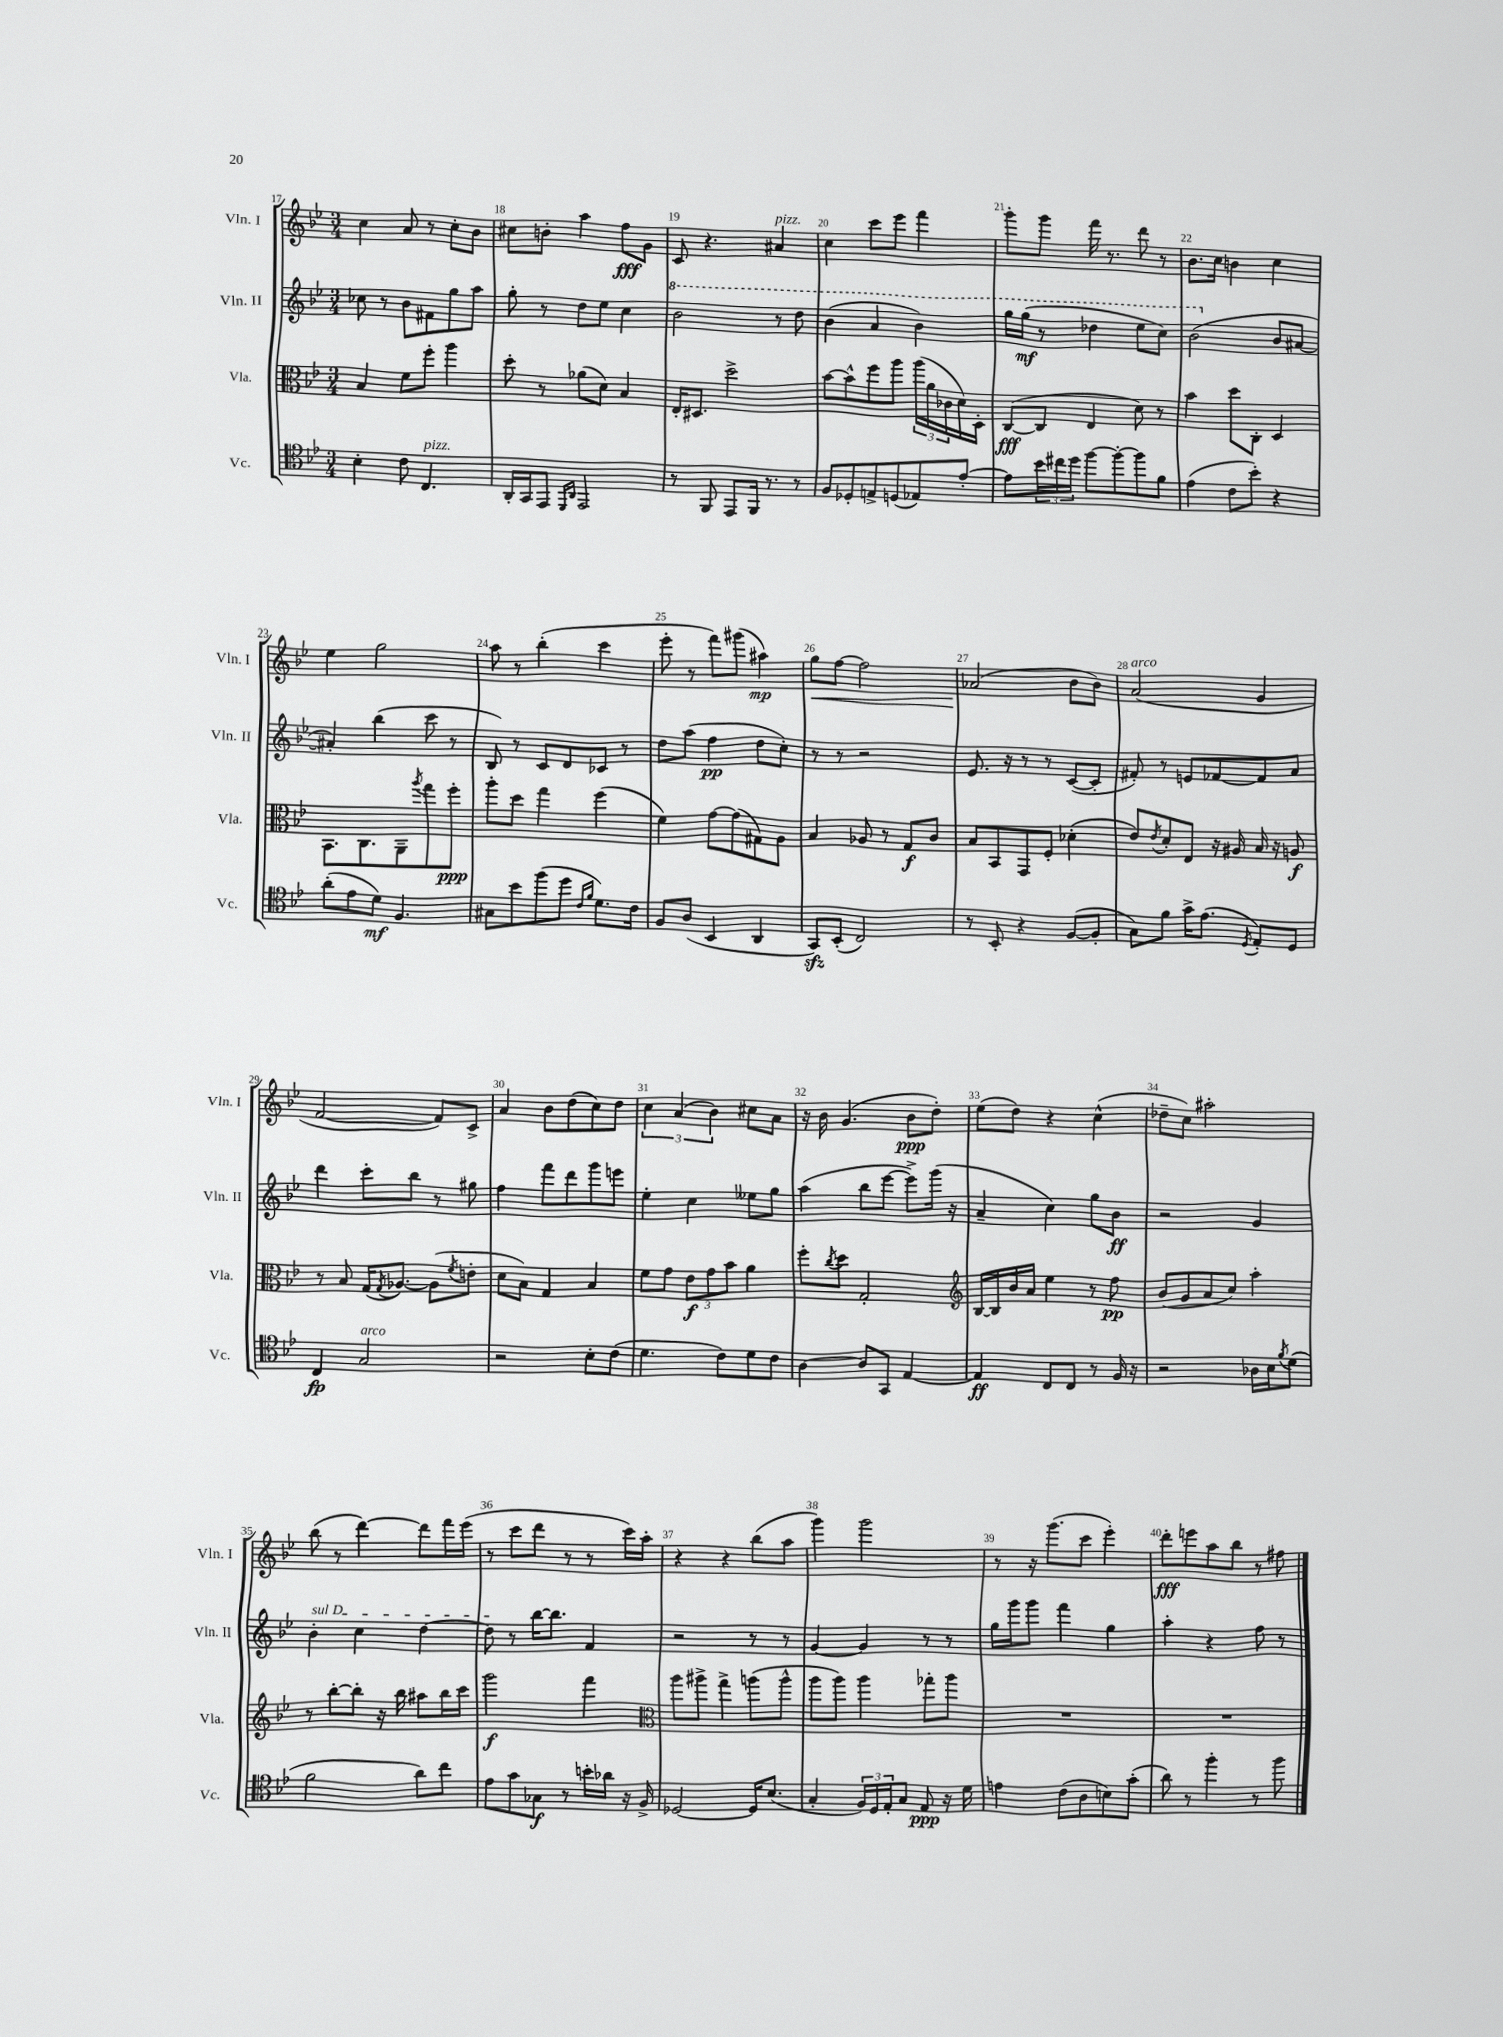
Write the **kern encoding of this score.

**kern	**kern	**kern	**kern
*staff4	*staff3	*staff2	*staff1
*clefC4	*clefC3	*clefG2	*clefG2
*k[b-e-]	*k[b-e-]	*k[b-e-]	*k[b-e-]
*M3/4	*M3/4	*M3/4	*M3/4
4B-'\	4B-/	8cc-\	4cc\
.	.	8r	.
8c\	8f\L	8b-\L	8a/
4.C/	8ff'\J	8f#\	8r
.	4aa\	8gg\	8cc'\L
.	.	8aa\J	8b-\J
=	=	=	=
16AA'/LL	8dd'\	8gg'\	8cc#\L
16GG/J	.	.	.
8EE-/J	8r	8r	8b'\J
16qqDD/LL	.	.	.
16qqAA/JJ	.	.	.
2EE-/	(8a-\L	8dd\L	4aa\
.	8d\J)	8ee-\J	.
.	4B-/	4cc\	8ff\L
.	.	.	8g\J
=	=	=	=
8r	16E-'/LK	2bb-\	8c/
.	8.D#/J	.	.
8FF/	.	.	4.r
8EE-/L	2dd^\	.	.
16FF/Jk	.	.	.
8.r	.	.	.
.	.	8r	4a#/
8r	.	8ddd\	.
=	=	=	=
8F/L	[8b-\L	(4bb-\	4cc\
8D-'/	8b-^^\]	.	.
8E^/	8ff\	4aa/	8ccc\L
(8D/	8aa\J	.	8eee-\J
8E-/)	(24aa\LL	4bb-\)	4fff\
.	24a\	.	.
.	24c-\	.	.
[8e-'/J	16d\)	.	.
.	16D'\JJ	.	.
=	=	=	=
8e-\]L	([8C/L	16ggg\LL	8ggg'\L
.	.	(16ggg\JJ	.
24b-\L	8C/]J	8r	8ggg\J
24cc#\	.	.	.
24dd\JJ	.	.	.
[8ff\L	4E-/	4ddd-\	16fff\
.	.	.	8.r
8ff'\_	.	.	.
8ff\]	8d\)	8eee-\L	8ddd\
8f\J	8r	8ccc\J)	8r
=	=	=	=
(4e-\	4b-\	(2bb-\	8.b-\L
.	.	.	16cc\Jk
8c\L	8dd\L	.	4b\
8b-'\J)	8C'\J	.	.
4r	4D/	8b-/L	4cc\
.	.	[8a#/J	.
=	=	=	=
(8a'\L	8.BB-\L	4a#'/])	4ee-\
8e-\	.	.	.
.	8.C\	.	.
8d\J)	.	(4bb-\	2gg\
4.F/	8AA~\	.	.
.	8qaa/	.	.
.	8gg\	8ccc\	.
.	8ff'\J	8r	.
=	=	=	=
8G#\L	8aa'\L	8B-/)	8aa\
8b-\	8dd\J	8r	8r
(8ff\	4gg\	8c/L	(4bb-'\
8dd\J	.	8d/	.
16qqc/LL	.	.	.
16qqf/JJ	.	.	.
8.d\L)	(4ff\	8c-/J	4ccc\
.	.	8r	.
16c\Jk	.	.	.
=	=	=	=
8F/L	4f\)	8dd\L	8eee-'\
(8A/J	.	(8aa\J	8r
4BB-/	[8g\L	4ff\	8fff\L)
.	(8g\]	.	(8ggg#\J
4AA/	8G#\)	8dd\L	4aa#\)
.	8A\J	8cc'\J)	.
=	=	=	=
8GG/L)	4B-/	8r	8gg\L
(8BB-'/J	.	8r	[8ff\J
2C/)	8A-/	2r	2ff\]
.	8r	.	.
.	8G/L	.	.
.	8c/J	.	.
=	=	=	=
8r	8B-/L	8.e-/	(2a-/
8BB-'/	8BB-/	.	.
.	.	16r	.
4r	8GG/	8r	.
.	8F'/J	8r	.
([8F/L	(4d-'\	([8c/L	8b-\L
8F'/]J	.	8c'/]J	8b-\J)
=	=	=	=
8G\L)	8e-/L)	8f#'/)	(2a/
.	8qe-/	.	.
8f\J	8d'/	8r	.
16g^\LK	8E-/J	8e/L	.
(8.e-\J	.	.	.
.	16r	[8f-/	.
.	16A#/	.	.
8qD/	.	.	.
8E-'/L)	16B-/	8f-/]	4g/
.	16r	.	.
8D/J	8A/	8a/J	.
=	=	=	=
4C/	8r	4ddd\	[2f/
.	8B-/	.	.
2G/	(16G/LK	8ccc'\L	.
.	8qG/	.	.
.	[8.A-/J)	.	.
.	.	8bb-\J	.
.	(8A-\]L	8r	8f/]L)
.	8qf/	.	.
.	8e'\J	8gg#\	8c^/J
=	=	=	=
2r	8d\L	4ff\	4a/
.	8B-\J)	.	.
.	4G/	8fff\L	8b-\L
.	.	8ddd\	(8dd\
8B-'\L	4B-/	8ggg\	8cc\)
(8c\J	.	8eee\J	8dd\J
=	=	=	=
4.d\	8f\L	4ee-'\	6cc\
.	8g\J	.	.
.	.	.	(6a/
.	12e-\L	4cc\	.
.	12g\	.	6b-\)
8c\L)	.	.	.
.	12b-\J	.	.
8d\	4a\	8ee--\L	8cc#\L
8c\J	.	8gg\J	8a\J
=	=	=	=
[4A\	8ff'\L	(4aa\	16r
.	.	.	16b-\
.	8qcc/	.	.
.	8dd\J	.	(4.g/
8A/]L	2G'/	8bb-\L	.
8GG/J	.	[8eee-\J	.
[4E-/	.	8eee-^\]L)	8b-\L
.	.	(16ggg\Jk	8dd'\J)
.	.	16r	.
=	=	=	=
*	*clefG2	*	*
4E-/]	[16B-/LL	4a~/	(8ee-\L
.	16B-/]	.	.
.	16b-/	.	8dd\J)
.	16a/JJ	.	.
8C/L	4ee-\	4cc\)	4r
8C/J	.	.	.
8r	8r	8gg\L	(4cc^^\
16F/	8ff\	8b-\J	.
16r	.	.	.
=	=	=	=
2r	(8b-/L	2r	8dd-~\L
.	8g/	.	8cc\J)
.	8a/	.	2aa#'\
.	8cc/J)	.	.
16A-\LL	4aa'\	4g/	.
16B-\J	.	.	.
8qf/	.	.	.
(8d\J	.	.	.
=	=	=	=
2f\	8r	4b-'\	(8bb-\
.	[8bb-'\L	.	8r
.	8bb-'\]J	4cc\	[4ddd\)
.	16r	.	.
.	16bb-\	.	.
8a\L)	8aa#\L	[4dd\	8ddd\]L
8cc\J	16bb-\L	.	16fff\L
.	16ccc\JJ	.	(16eee-\JJ
=	=	=	=
8e-\L	2ggg\	8dd\]	8r
8g\	.	8r	8ccc\L
8G-\J	.	[16bb-\LK	8ddd\J
.	.	8.bb-\]J	.
8r	.	.	8r
16b'\LL	4fff\	4f/	8r
16a-\JJ	.	.	.
16r	.	.	16ccc\LL)
16F^/	.	.	16aa'\JJ
=	=	=	=
*	*clefC3	*	*
[2D-/	8aa\L	2r	4r
.	8aa#^\J	.	.
.	4gg^\	.	4r
16D-/]LK	(8aa\L	8r	(8bb-\L
(8.B-/J	.	.	.
.	8aa^^\J	8r	8aa\J
=	=	=	=
4G'/	8aa\L	[4g/	4ggg\)
.	8aa\J)	.	.
24F/LL)	4aa\	4g/]	2ggg\
24D/	.	.	.
24E-'/J	.	.	.
8G/J	.	.	.
8E-/	8gg-'\L	8r	.
16r	8aa\J	8r	.
16d\	.	.	.
=	=	=	=
4e\	2.r	16gg\LL	8r
.	.	16ggg\J	.
.	.	8ggg\J	16r
.	.	.	(8.ggg\L
(8c\L	.	4fff\	.
8A\	.	.	8ccc\J
8B\)	.	4gg\	4eee-'\)
(8g'\J	.	.	.
=	=	=	=
8a\)	2.r	4aa'\	8ddd'\L
8r	.	.	8eee\
4ff'\	.	4r	8aa\
.	.	.	8bb-\J
8r	.	8ff\	8r
8ff\	.	8r	8ff#\
==	==	==	==
*-	*-	*-	*-
